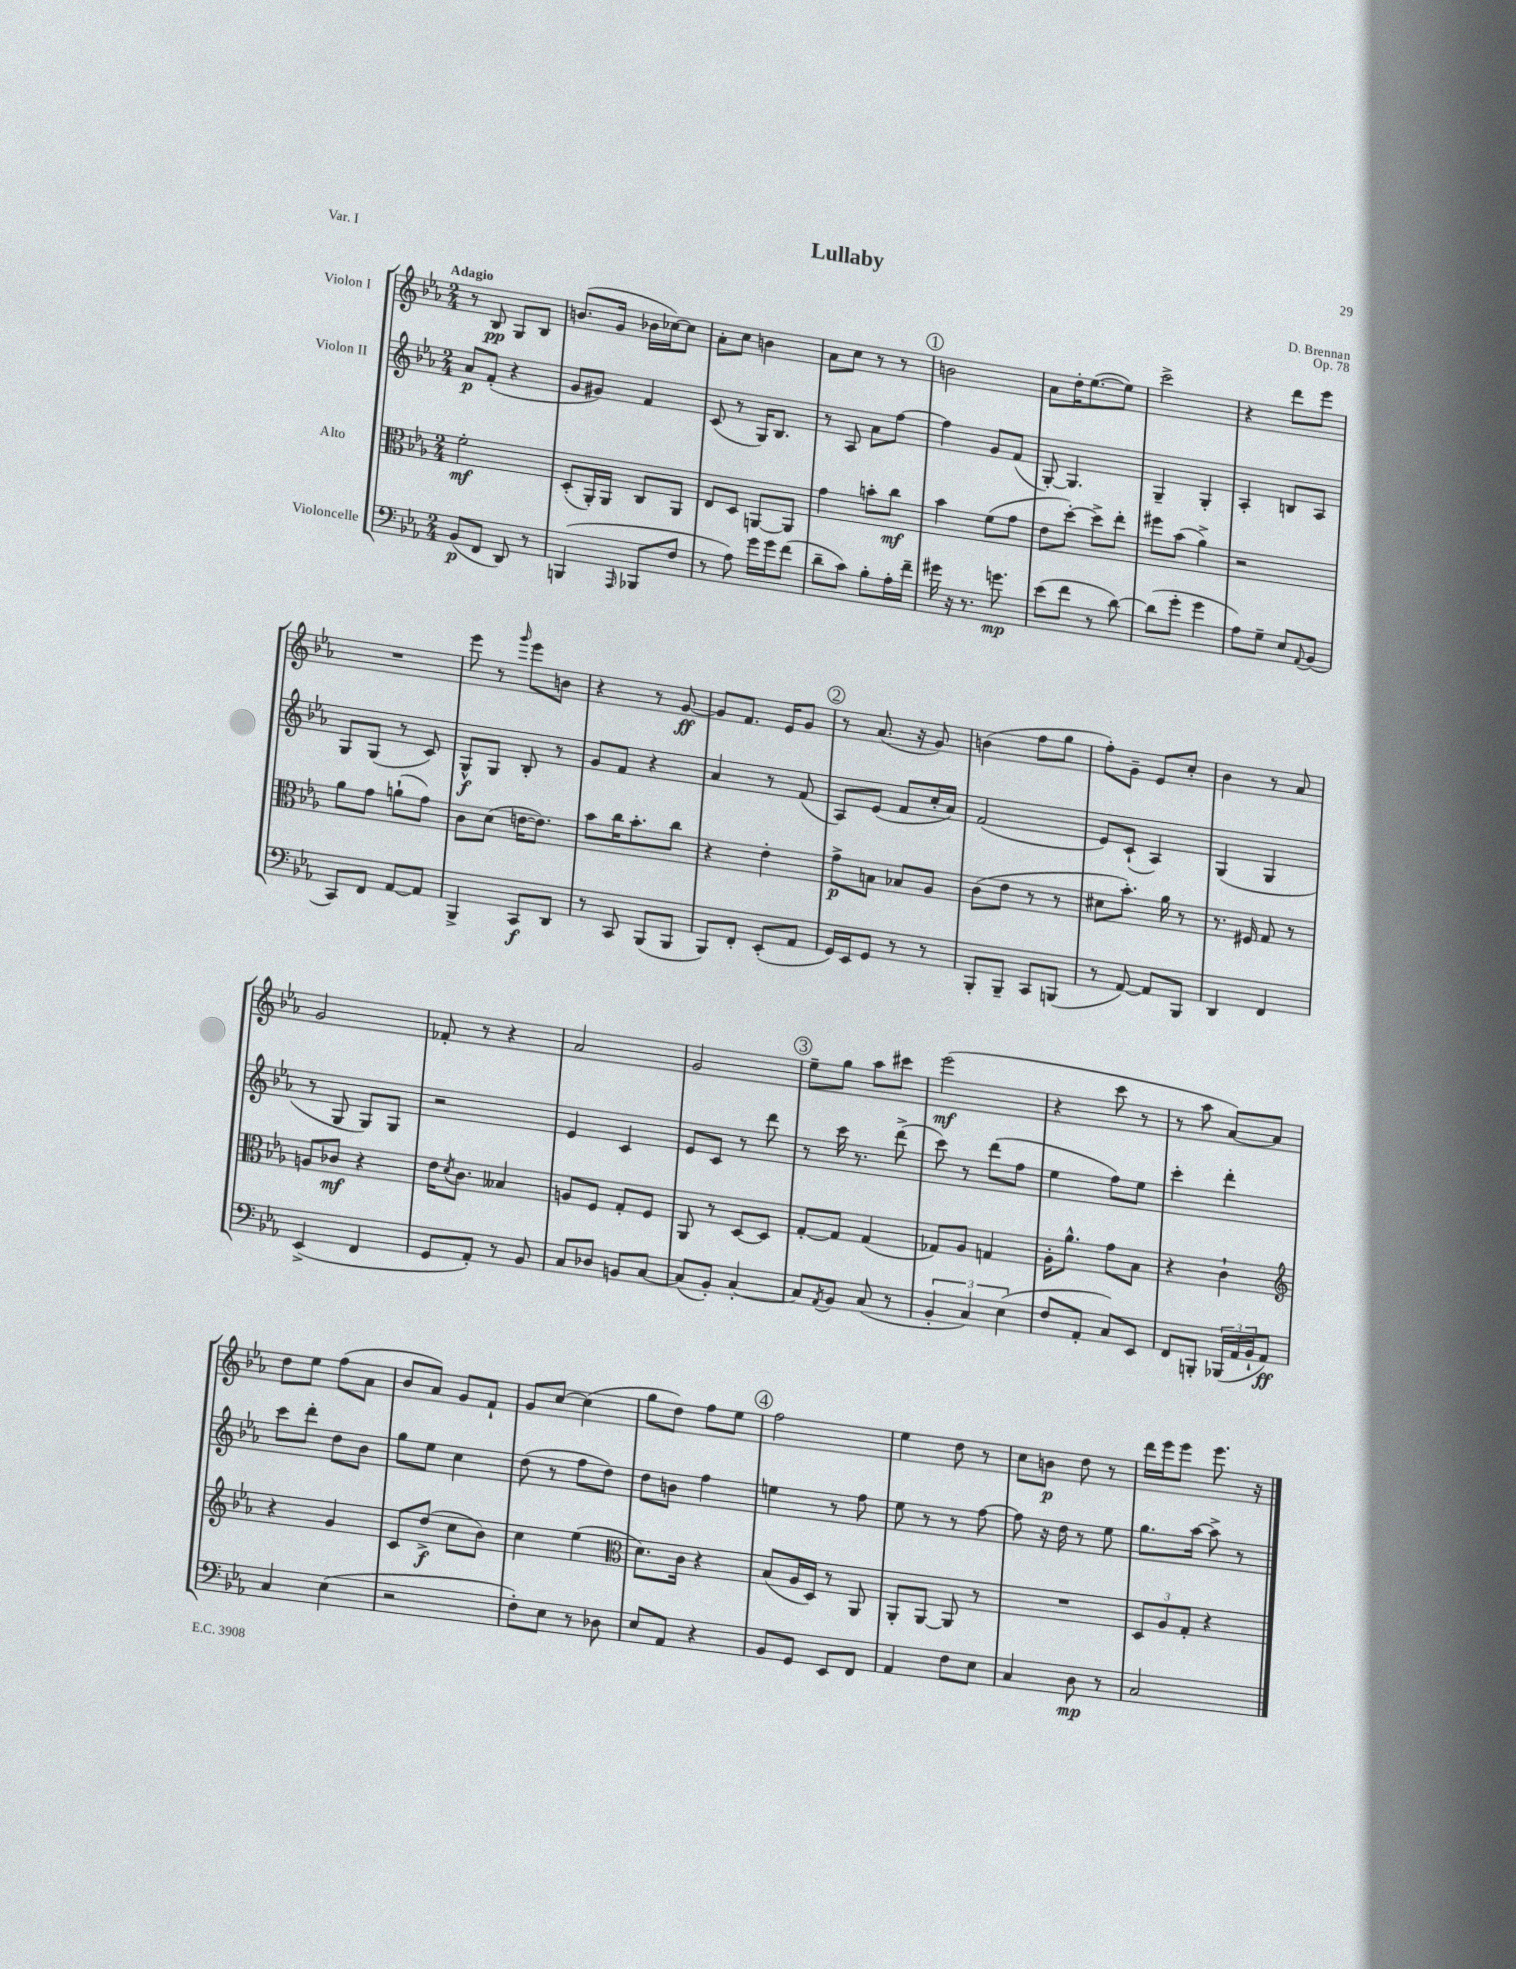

**kern	**kern	**kern	**kern
*staff4	*staff3	*staff2	*staff1
*clefF4	*clefC3	*clefG2	*clefG2
*k[b-e-a-]	*k[b-e-a-]	*k[b-e-a-]	*k[b-e-a-]
*M2/4	*M2/4	*M2/4	*M2/4
(8BB-	2f'	8a-	8r
8FF	.	(8f'	8B-
8DD)	.	4r	8G
8r	.	.	8B-
=	=	=	=
(4BBB	(8D'	8g	(8.b
.	16AA-')	8g#)	.
.	16AA-	.	16g
16qqAAA-	.	.	.
8BBB-	8C	4f	16b-
.	.	.	[16cc-)
8F	8AA-	.	8cc-]
=	=	=	=
8r	8E-	(8c	8a-'
8A-)	8D	8r	8cc
16g	[8AA	16G)	4b
16g	.	8.B-	.
(8f	8AA]	.	.
=	=	=	=
8d~	4g	8r	8a-
8c)	.	8A-	8cc
8B-'	8b'	8a-	8r
16A-'	8cc	[8ff	8r
16f~	.	.	.
=	=	=	=
16g#	4b-	4ff]	2b
16r	.	.	.
8.r	.	.	.
.	(8f	8g	.
8.g	.	.	.
.	8g	(8f	.
=	=	=	=
(8e-	8e-	[8G')	8a-
8f	[8dd')	4.G]	16dd'
.	.	.	([8.ee-
8r	8dd^]	.	.
[8d)	8ee-'	.	8ee-])
=	=	=	=
(8d]	8ff#	4G~	2ccc^
8g'	(8b-	.	.
4g	4a-^)	4G'	.
=	=	=	=
8A-)	2r	4A-'	4r
8G~	.	.	.
8E-	.	8B	8ddd
8qqAA-	.	.	.
(8BB-	.	8A-	8eee-
=	=	=	=
8CC)	8a-	8G	2r
8FF	8g	(8G	.
[8AA-	(8a`	8r	.
8AA-]	8g)	8c)	.
=	=	=	=
4BBB-^	8c	8G^^	8eee-
.	(8d	8G	8r
.	.	.	16qqggg
8CC	[16e	8B-'	8eee-
.	8.e])	.	.
8DD	.	8r	8b
=	=	=	=
8r	8b-	8g	4r
8CC	16cc	8f	.
.	8.b-'	.	.
(8BBB-	.	4r	8r
8BBB-	8cc	.	[8g
=	=	=	=
8BBB-)	4r	4a-	8g]
8FF'	.	.	8.f
(8EE-'	4e-'	8r	.
.	.	.	16e-
8AA-	.	(8f	8g
=	=	=	=
16GG)	8g^	8A-)	8r
16EE-	.	.	.
8GG	8B	(8e-	(8.a-
8r	8B-	8f	.
.	.	.	16r
8r	8A-	16cc'	8g)
.	.	16a-)	.
=	=	=	=
8BBB-'	(8c	(2f	(4b
8BBB-~	8e-	.	.
8CC	8r	.	8ff
(8BBB	8r	.	8gg
=	=	=	=
8r	8d#	8e-)	8ff')
[8AA-)	8.b-')	(8c`	8g~
8AA-]	.	4A-)	8e-
.	16a-	.	.
8BBB-	8r	.	8cc'
=	=	=	=
4DD	8.r	(4G	4b-
.	16F#	.	.
4FF	8G	4G	8r
.	8r	.	8a-
=	=	=	=
(4EE-^	8A	8r	2g
.	8c-	8G	.
4FF	4r	8G)	.
.	.	8G	.
=	=	=	=
8GG	16e-	2r	8f-'
.	8qd	.	.
.	8.c	.	.
8AA-')	.	.	8r
8r	4B--	.	4r
8BB-	.	.	.
=	=	=	=
8C	8A	4e-	2a-
8D-	8F	.	.
8BB	8G'	4c	.
[8C	8F	.	.
=	=	=	=
(8C]	8AA-	8e-	2g
8BB-')	8r	8c	.
[4C'	[8D	8r	.
.	8D]	8ddd	.
=	=	=	=
8C]	[8G'	8r	8ee-~
8qAA-	.	.	.
8BB-	8G]	16ccc	8gg
.	.	8.r	.
(8C	(4G	.	8aa-
8r	.	(8ddd^	8ccc#
=	=	=	=
6BB-'	8G-)	8ccc)	(2eee-
.	8A-	8r	.
6C)	.	.	.
.	4G	(8ddd	.
(6E-	.	.	.
.	.	8ff	.
=	=	=	=
8F	16A-'	4ee-	4r
.	8.a-^^	.	.
8AA-'	.	.	.
8C)	8g	8ff)	8ccc
8EE-	8B-	8ee-	8r
=	=	=	=
8FF	4r	4ccc'	8r
8BBB'	.	.	8aa-
(24BBB-	4c`	4ddd'	[8a-)
24AA-	.	.	.
24BB-`	.	.	.
8AA-)	.	.	8a-]
=	=	=	=
*	*clefG2	*	*
4C	4r	8ccc	8dd
.	.	8ddd'	8ee-
(4E-	4g	8dd	(8ff
.	.	8b-	8a-
=	=	=	=
2r	8c	8gg	8b-
.	(8dd^	8ee-	8a-)
.	8cc	4cc	8g
.	8b-)	.	8f`
=	=	=	=
8F')	4cc	(8dd	8g
8E-	.	8r	[8cc
8r	(4ee-	8ff	(4cc]
8D-	.	8dd)	.
=	=	=	=
*	*clefC3	*	*
8E-	8.d)	8dd	8gg
8AA-	.	8b	8dd)
.	16c	.	.
4r	4r	4ff	8ff
.	.	.	8ee-
=	=	=	=
8BB-	(8B-	4ee	2ff
8GG	16A-	.	.
.	16D)	.	.
8EE-	8r	8r	.
8FF	8AA-	8ff	.
=	=	=	=
4AA-	8AA-'	8ee-	4ee-
.	[8AA-	8r	.
8F	8AA-]	8r	8dd
8E-	8r	[8ff	8r
=	=	=	=
4C	2r	8ff]	8cc
.	.	16r	8b
.	.	16dd	.
8D	.	8r	8dd
8r	.	8ee-	8r
=	=	=	=
2C	12D	8.gg	16ddd
.	.	.	16eee-
.	12A-	.	.
.	.	.	8eee-
.	12G'	.	.
.	.	[16aa-	.
.	4r	8aa-^]	8.eee-
.	.	8r	.
.	.	.	16r
==	==	==	==
*-	*-	*-	*-
